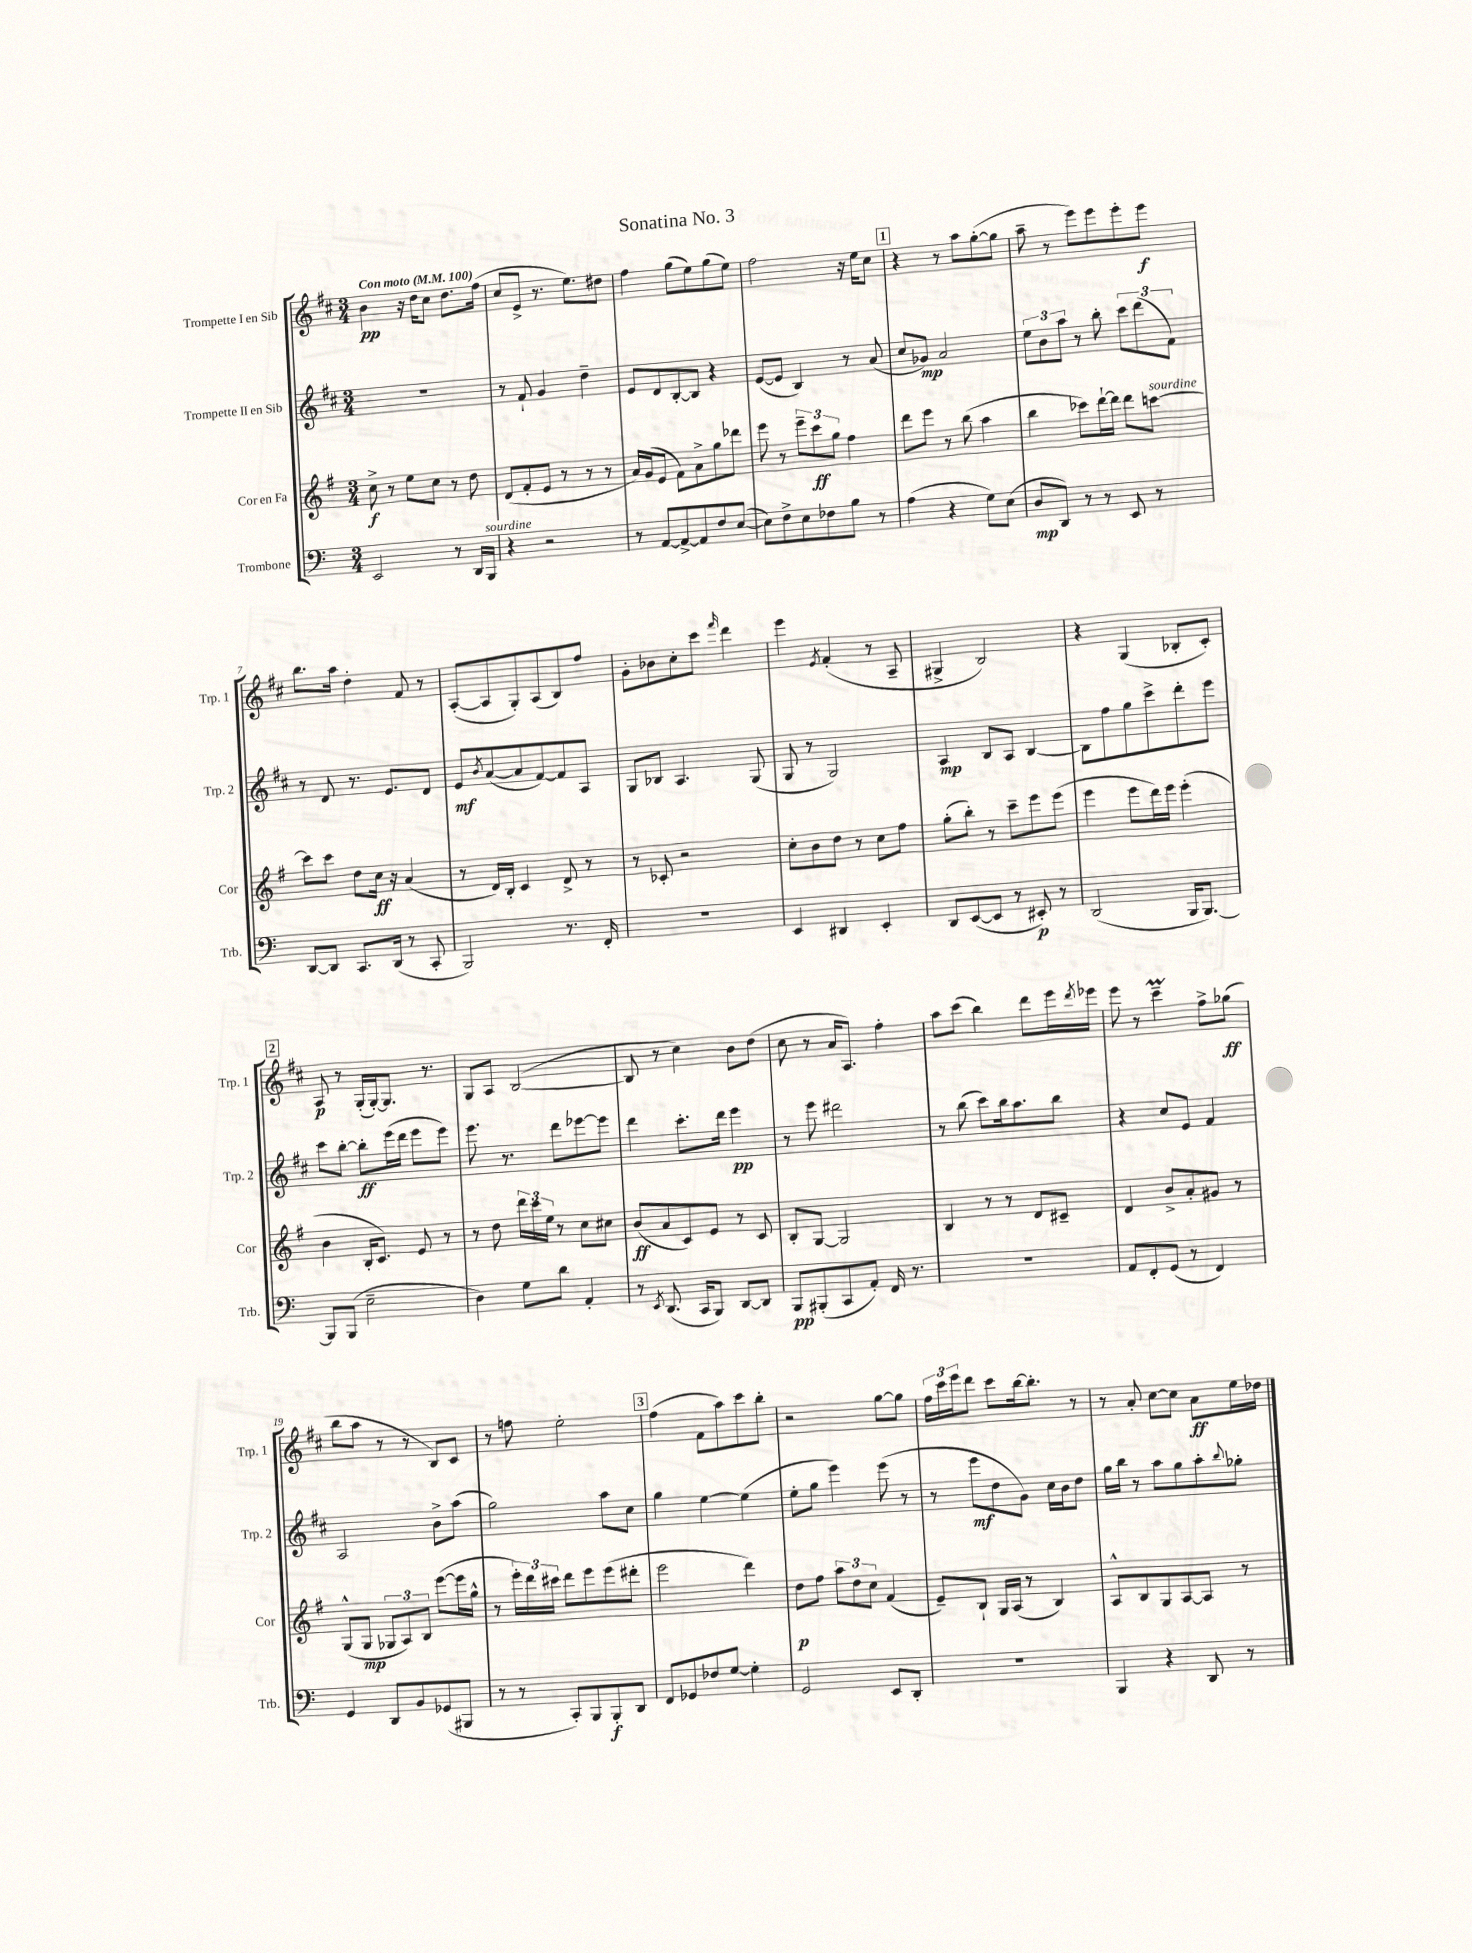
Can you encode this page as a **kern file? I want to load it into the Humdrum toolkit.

**kern	**dynam	**kern	**dynam	**kern	**dynam	**kern	**dynam
*part4	*part4	*part3	*part3	*part2	*part2	*part1	*part1
*staff4	*staff4	*staff3	*staff3	*staff2	*staff2	*staff1	*staff1
*I"Trombone	*	*I"Cor en Fa	*	*I"Trompette II en Sib	*	*I"Trompette I en Sib	*
*I'Trb.	*	*I'Cor	*	*I'Trp. 2	*	*I'Trp. 1	*
*clefF4	*	*clefG2	*	*clefG2	*	*clefG2	*
*k[]	*	*k[f#]	*	*k[f#c#]	*	*k[f#c#]	*
*M3/4	*	*M3/4	*	*M3/4	*	*M3/4	*
*MM100	*	*MM100	*	*MM100	*	*MM100	*
=1	=1	=1	=1	=1	=1	=1	=1
!	!	!	!	!	!	!LO:TX:a:B:t=Con moto	!
2EE/	.	8cc^\	f	2.r	.	4b\	pp
.	.	8r	.	.	.	.	.
.	.	8ee\L	.	.	.	16r	.
.	.	.	.	.	.	16dd\KL	.
.	.	8cc\J	.	.	.	8cc#\J	.
8r	.	8r	.	.	.	8.dd\L	.
16DD/LL	.	8dd\	.	.	.	.	.
!LO:TX:a:i:t=sourdine	!	!	!	!	!	!	!
16BBB/JJ	.	.	.	.	.	(16ff#\Jk	.
=2	=2	=2	=2	=2	=2	=2	=2
4r	.	(8d/L	.	8r	.	8cc#/L	.
.	.	8f#'/	.	8f#`/	.	8e^/J	.
2r	.	8e/J	.	4g/	.	8.r	.
.	.	8r	.	.	.	.	.
.	.	.	.	.	.	8.ee\L)	.
.	.	8r	.	4dd~\	.	.	.
.	.	8r	.	.	.	8dd#X\J	.
=3	=3	=3	=3	=3	=3	=3	=3
8r	.	16a/LL)	.	8e/L	.	4ff#\	.
.	.	(16g/J	.	.	.	.	.
[8AA/L	.	8e/J	.	8d/	.	.	.
8AA^/_	.	8f#\L)	.	[8B'/	.	(8gg\L	.
8AA/]	.	8a^\	.	8B/J]	.	8ee\)	.
8F/	.	8gg\	.	4r	.	(8gg\	.
([8E/J	.	8ddd-X\J	.	.	.	8ee\J)	.
=4	=4	=4	=4	=4	=4	=4	=4
8E\L])	.	8eee\	.	([8e/L	.	2ff#\	.
8F^\	.	8r	.	8e/J]	.	.	.
8E\	.	12eee~\L	.	4B/)	.	.	.
.	.	12ccc\	ff	.	.	.	.
8F-X\	.	.	.	.	.	.	.
.	.	12gg\J	.	.	.	.	.
8B\J	.	4ff#\	.	8r	.	16r	.
.	.	.	.	.	.	16ee\KL	.
8r	.	.	.	(8a/	.	8cc#\J	.
!!LO:REH:place=s1:t=1
=5	=5	=5	=5	=5	=5	=5	=5
(4A\	.	8ddd\L	.	8cc#/L	.	4r	.
.	.	8eee\J	.	8g-X/J)	mp	.	.
4r	.	8r	.	2a/	.	8r	.
.	.	(8bb\	.	.	.	8aa\L	.
8G\L)	.	4aa\	.	.	.	([8gg'\	.
(8E\J	.	.	.	.	.	8gg\J]	.
=6	=6	=6	=6	=6	=6	=6	=6
8D/L	mp	4bb\	.	12ee\L	.	8aa~\	.
.	.	.	.	12b\	.	.	.
8DD/J)	.	.	.	.	.	8r	.
.	.	.	.	12aa\J	.	.	.
8r	.	8ccc-X\L)	.	8r	.	8eee\L)	.
8r	.	[16ddd`\L	.	8bb'\	.	8eee\	.
.	.	16ddd\JJ]	.	.	.	.	.
8EE/	.	8ddd\L	.	12ccc#\L	.	8eee'\	.
.	.	.	.	(12ddd\	.	.	.
!	!	!LO:TX:a:i:t=sourdine	!	!	!	!	!
8r	.	[8cccn\J	.	.	.	8eee\J	f
.	.	.	.	12f#\J)	.	.	.
!!LO:LB:g=z
=7	=7	=7	=7	=7	=7	=7	=7
[8DD/L	.	8ccc\L]	.	8r	.	8.bb\L	.
8DD/J]	.	8ccc\J	.	8d/	.	.	.
.	.	.	.	.	.	16aa\Jk	.
8.CC/L	.	8dd\L	.	8.r	.	4dd'\	.
.	.	16cc\Jk	ff	.	.	.	.
(16DD/Jk	.	16r	.	8.e/L	.	.	.
8r	.	(4a/	.	.	.	8f#/	.
8CC'/	.	.	.	8d/J	.	8r	.
=8	=8	=8	=8	=8	=8	=8	=8
2BBB/)	.	8r	.	8e/L	mf	([8A'/L	.
.	.	.	.	8qb/	.	.	.
.	.	16d/LL)	.	([8a/	.	8A/]	.
.	.	16B'/JJ	.	.	.	.	.
.	.	4c/	.	8a/]	.	8G'/)	.
.	.	.	.	[8f#/)	.	(8A/	.
8.r	.	8d^/	.	8f#/]	.	8B/)	.
.	.	8r	.	8A/J	.	8ff#/J	.
16FF'/	.	.	.	.	.	.	.
=9	=9	=9	=9	=9	=9	=9	=9
2.r	.	8r	.	8G/L	.	8g'\L	.
.	.	8c-X'/	.	8B-X/J	.	8b-X\	.
.	.	2r	.	4.A/	.	8cc#'\	.
.	.	.	.	.	.	8ccc#\J	.
.	.	.	.	.	.	16qqfff#/	.
.	.	.	.	.	.	4ddd\	.
.	.	.	.	(8G/	.	.	.
=10	=10	=10	=10	=10	=10	=10	=10
4EE/	.	8cc'\L	.	8G/	.	4eee\	.
.	.	8b\	.	8r	.	.	.
.	.	.	.	.	.	8qe/	.
4DD#X/	.	8dd\J	.	2G/)	.	(4f#'/	.
.	.	8r	.	.	.	.	.
4EE'/	.	8cc\L	.	.	.	8r	.
.	.	8ff#\J	.	.	.	8A~/	.
=11	=11	=11	=11	=11	=11	=11	=11
8DD/L	.	(8gg'\L	.	4A/	mp	4G#X^/	.
([8EE/	.	8bb'\J)	.	.	.	.	.
8EE/J]	.	8r	.	8B/L	.	2B/)	.
8r	.	8ccc~\L	.	8A/J	.	.	.
8EE#X'/)	p	8eee\	.	[4B/	.	.	.
8r	.	(8eee\J	.	.	.	.	.
=12	=12	=12	=12	=12	=12	=12	=12
(2DD/	.	4eee\	.	8B\L]	.	4r	.
.	.	.	.	8ff#\	.	.	.
.	.	8eee\L	.	8gg\	.	(4G/	.
.	.	16ddd\L)	.	8ccc#^\	.	.	.
.	.	16eee\JJ	.	.	.	.	.
16BBB/KL	.	(4eee'\	.	8ddd'\	.	8B-X'/L	.
[8.BBB/J)	.	.	.	.	.	.	.
.	.	.	.	8eee\J	.	8c#'/J)	.
!!LO:LB:g=z
!!LO:REH:place=s1:t=2
=13	=13	=13	=13	=13	=13	=13	=13
8BBB/L]	.	4b\	.	8ccc#\L	.	8A/	p
(8BBB/J	.	.	.	[8bb'\J	.	8r	.
2E~\	.	16B'/KL	.	8bb'\L]	ff	(16G'/LL	.
.	.	8.c/J)	.	.	.	[16G'/J)	.
.	.	.	.	(16eee\L	.	8.G/J]	.
.	.	.	.	16ddd\JJ	.	.	.
.	.	8e/	.	8eee\L	.	.	.
.	.	.	.	.	.	8.r	.
.	.	8r	.	8eee\J)	.	.	.
=14	=14	=14	=14	=14	=14	=14	=14
4D\)	.	8r	.	8.eee\	.	8G/L	.
.	.	8dd\	.	.	.	8A/J	.
.	.	.	.	8.r	.	.	.
8G\L	.	24ddd\LL	.	.	.	([2B/	.
.	.	24ccc\	.	.	.	.	.
.	.	24ee\JJ	.	.	.	.	.
8d\J	.	8r	.	8ddd\L	.	.	.
4AA'/	.	8cc\L	.	[8eee-X\	.	.	.
.	.	8cc#X\J	.	8eee-\J]	.	.	.
=15	=15	=15	=15	=15	=15	=15	=15
8r	.	(8b/L	ff	4ddd\	.	8B/]	.
8qEE/	.	.	.	.	.	.	.
(8.DD/	.	8a/	.	.	.	8r	.
.	.	8c/)	.	8.ccc#'\L	.	4cc#\)	.
16CC/KL	.	.	.	.	.	.	.
8BBB/J)	.	8e/J	.	.	.	.	.
.	.	.	.	16ddd\Jk	.	.	.
[8DD/L	.	8r	.	4eee\	pp	8b\L	.
8DD/J]	.	8c/	.	.	.	(8dd\J	.
=16	=16	=16	=16	=16	=16	=16	=16
8BBB/L	pp	8B'/L	.	8r	.	8cc#\	.
(8BBB#X'/	.	[8G/J	.	8eee\	.	8r	.
8CC/	.	2G/]	.	2ddd#X\	.	16a/KL	.
.	.	.	.	.	.	8.A/J)	.
8AA'/J)	.	.	.	.	.	.	.
16FF/	.	.	.	.	.	4ff#'\	.
8.r	.	.	.	.	.	.	.
=17	=17	=17	=17	=17	=17	=17	=17
2.r	.	4B/	.	8r	.	8aa\L	.
.	.	.	.	(8bb\	.	(8ccc#\J	.
.	.	8r	.	8ccc#\L)	.	4bb\)	.
.	.	8r	.	16bb\k	.	.	.
.	.	.	.	8.aa\	.	.	.
.	.	8d/L	.	.	.	8ddd\L	.
.	.	8c#X~/J	.	8bb\J	.	16eee\L	.
.	.	.	.	.	.	8qddd/	.
.	.	.	.	.	.	16eee-X\JJ	.
=18	=18	=18	=18	=18	=18	=18	=18
8AA/L	.	4d/	.	4r	.	8eee\	.
8FF'/	.	.	.	.	.	8r	.
(8GG/J	.	8b^/L	.	8cc#/L	.	4ccc#m~\	.
8r	.	8a'/	.	8e/J	.	.	.
4FF/)	.	8g#X/J	.	4f#/	.	8ff#^\L	.
.	.	8r	.	.	.	(8gg-X\J	ff
!!LO:LB:g=z
=19	=19	=19	=19	=19	=19	=19	=19
4GG/	.	(8G^^/L	.	2A/	.	8bb\L	.
.	.	8G/J	mp	.	.	8aa\J	.
8DD/L	.	12G-X/L	.	.	.	8r	.
.	.	12A/)	.	.	.	.	.
8BB/	.	.	.	.	.	8r	.
.	.	12B/J	.	.	.	.	.
(8GG-X/	.	([8eee\L	.	8b^\L	.	8B/L)	.
8BBB#X/J	.	16eee\L]	.	(8aa\J	.	8c#/J	.
.	.	16gg^^\JJ	.	.	.	.	.
=20	=20	=20	=20	=20	=20	=20	=20
8r	.	8r	.	2gg\)	.	8r	.
8r	.	24eee'\LL)	.	.	.	8ffn\	.
.	.	24ddd\	.	.	.	.	.
.	.	24ccc#X\JJ	.	.	.	.	.
8CC'/L)	.	8ddd\L	.	.	.	2ee'\	.
8BBB/	.	8eee\	.	.	.	.	.
8BBB'/	f	(8eee\	.	8aa\L	.	.	.
8DD/J	.	8ddd#X'\J	.	8cc#\J	.	.	.
!!LO:REH:place=s1:t=3
=21	=21	=21	=21	=21	=21	=21	=21
8FF/L	.	2eee\	.	4gg\	.	(4ff#\	.
8GG-X/	.	.	.	.	.	.	.
8F-X/	.	.	.	[4ee\	.	8f#\L	.
[8G/J	.	.	.	.	.	8aa\)	.
4G'\]	.	4ddd\)	.	(4ee\]	.	8ccc#\	.
.	.	.	.	.	.	8bb'\J	.
=22	=22	=22	=22	=22	=22	=22	=22
2GG/	.	8dd\L	p	8ee'\L	.	2r	.
.	.	8ff#\J	.	8gg\J	.	.	.
.	.	12aa\L	.	4eee\)	.	.	.
.	.	12dd\	.	.	.	.	.
.	.	12cc\J	.	.	.	.	.
8EE/L	.	(4f#/	.	(8eee\	.	[8gg\L	.
8DD'/J	.	.	.	8r	.	8gg\J]	.
=23	=23	=23	=23	=23	=23	=23	=23
2.r	.	8e~/L)	.	8r	.	24ff#\LL	.
.	.	.	.	.	.	24ccc#\	.
.	.	.	.	.	.	24eee\J	.
.	.	8B`/J	.	8eee\L	mf	8ddd\J	.
.	.	16G/LL	.	8dd\	.	8ccc#\L	.
.	.	(16A/JJ	.	.	.	.	.
.	.	8r	.	8g\J)	.	[16bb\k	.
.	.	.	.	.	.	8.bb'\J]	.
.	.	4B/)	.	16cc#\LL	.	.	.
.	.	.	.	16b\J	.	.	.
.	.	.	.	8dd\J	.	8r	.
=24	=24	=24	=24	=24	=24	=24	=24
4BBB/	.	8A^^/L	.	16gg\LL	.	8r	.
.	.	.	.	16bb\JJ	.	.	.
.	.	8B/	.	8r	.	8a'/	.
4r	.	8G/	.	8aa\L	.	[8cc#\L	.
.	.	[8A/	.	8gg\	.	8cc#\J]	.
8DD/	.	8A/J]	.	8aa'\	.	8a\L	ff
.	.	.	.	8qqbb/	.	.	.
8r	.	8r	.	8gg-X'\J	.	16ee\L	.
.	.	.	.	.	.	16dd-X\JJ	.
==	==	==	==	==	==	==	==
*-	*-	*-	*-	*-	*-	*-	*-
